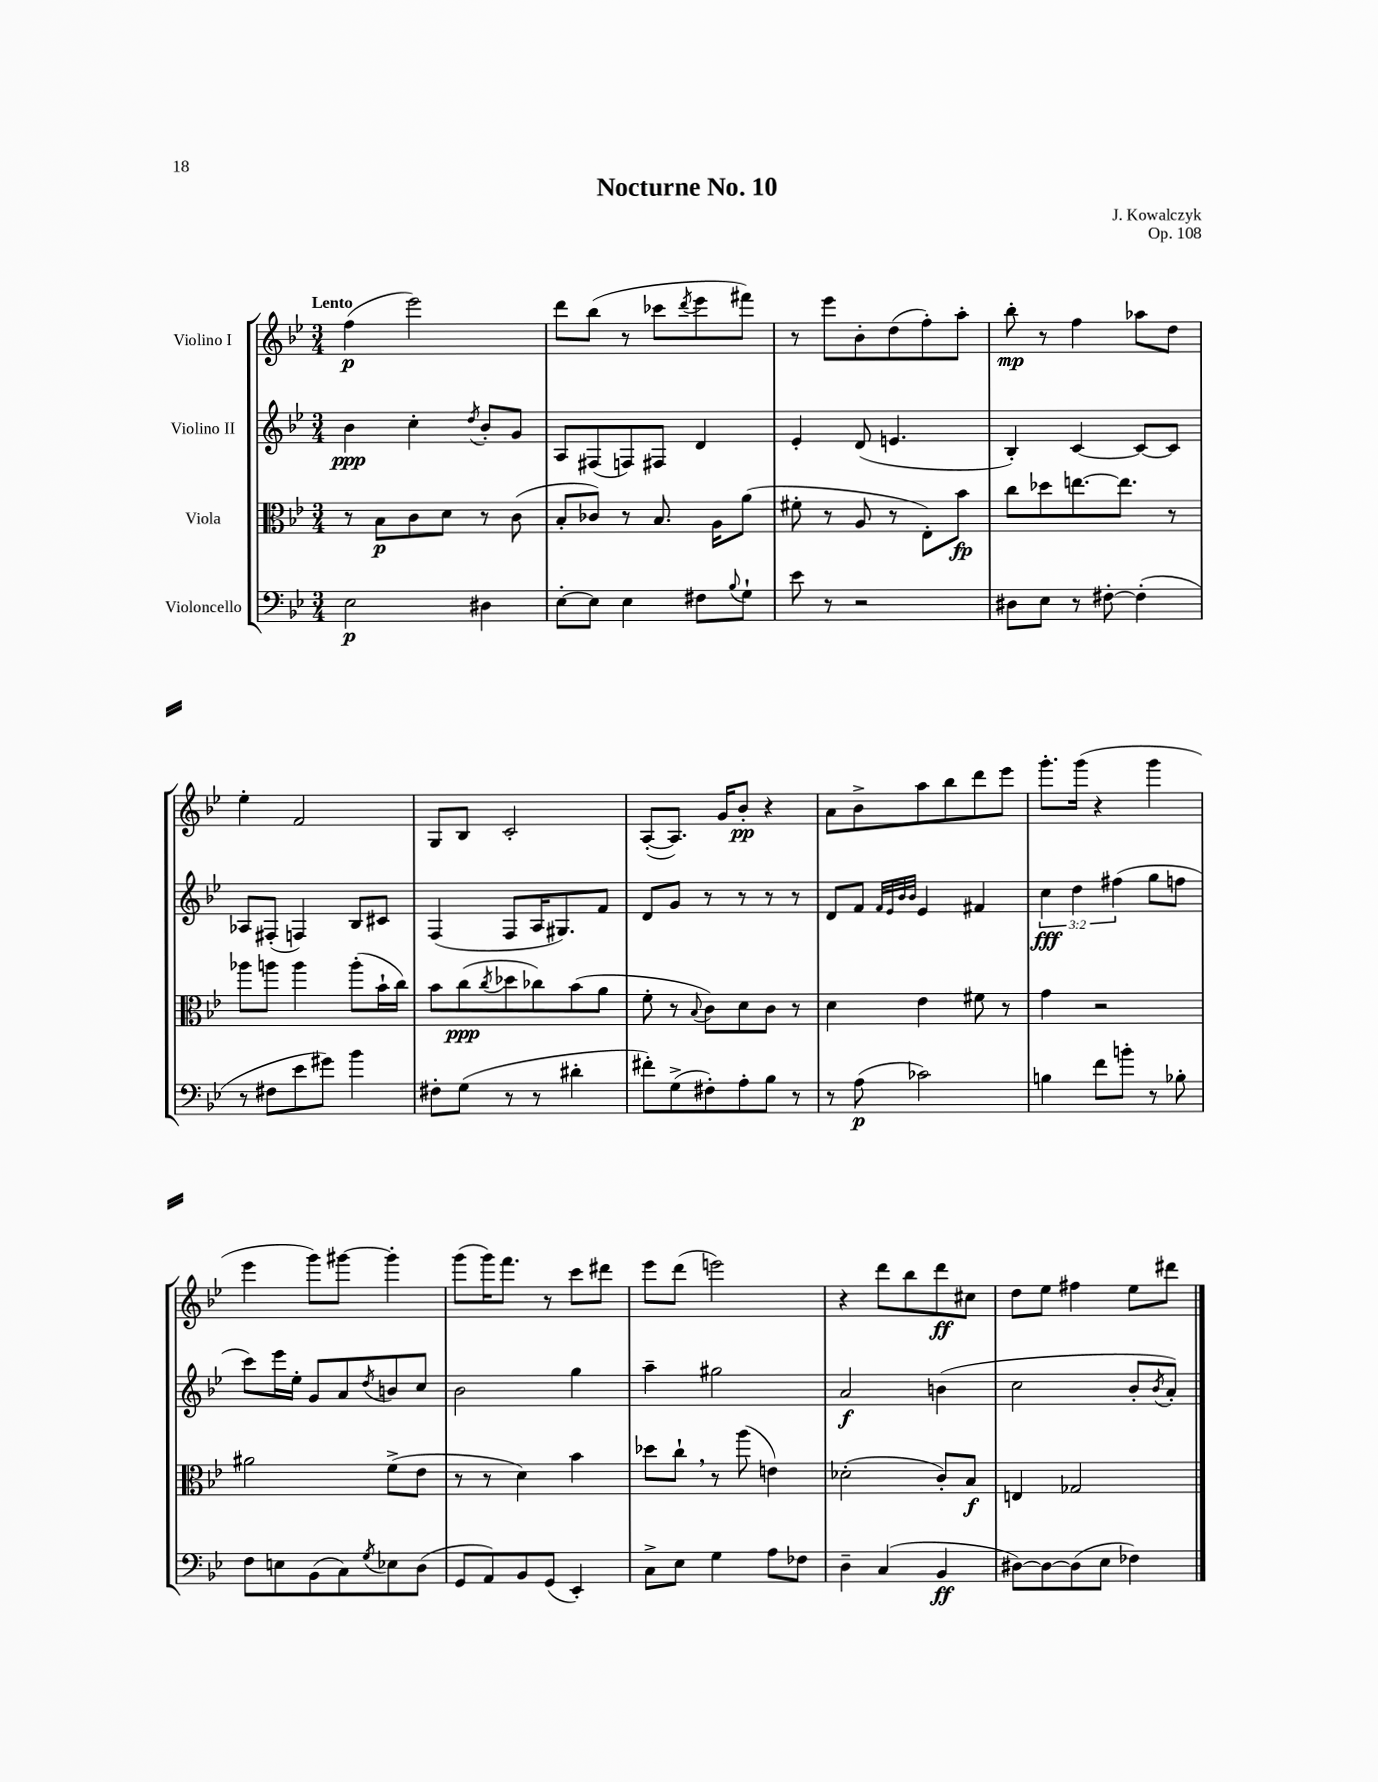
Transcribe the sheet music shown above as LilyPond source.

\header { title = "Nocturne No. 10" composer = "J. Kowalczyk" opus = "Op. 108" }
<<
\new StaffGroup <<
\new Staff = "s0" \with { instrumentName = "Violino I" } {
    \clef treble \key bes \major \numericTimeSignature \time 3/4 \tempo "Lento"
    f''4\p( ees'''2) |
    d'''8 bes''8( r8 ces'''8 \acciaccatura { d'''8 } ees'''8 fis'''8) |
    r8 ees'''8 bes'8-. d''8( f''8-.) a''8-. |
    bes''8-.\mp r8 f''4 aes''8 d''8 |
    ees''4-. f'2 |
    g8 bes8 c'2-. |
    a8~-.( a8.) g'16 bes'8-.\pp r4 |
    a'8 bes'8-> a''8 bes''8 d'''8 ees'''8 |
    g'''8.-. g'''16( r4 g'''4 |
    ees'''4 g'''8) gis'''8~ gis'''4-. |
    g'''8( g'''16) f'''8. r8 c'''8 dis'''8 |
    ees'''8 d'''8( e'''2) |
    r4 d'''8 bes''8 d'''8\ff cis''8 |
    d''8 ees''8 fis''4 ees''8 dis'''8 \bar "|." |
}
\new Staff = "s1" \with { instrumentName = "Violino II" } {
    \clef treble \key bes \major \numericTimeSignature \time 3/4 \override Staff.TupletNumber.text = #tuplet-number::calc-fraction-text
    bes'4\ppp c''4-. \acciaccatura { d''8 } bes'8-. g'8 |
    a8 fis8( f8) fis8 d'4 |
    ees'4-. d'8( e'4. |
    bes4-.) c'4~ c'8~ c'8 |
    aes8 fis8-.( f4) bes8 cis'8 |
    f4( f8 a16 gis8.) f'8 |
    d'8 g'8 r8 r8 r8 r8 |
    d'8 f'8 \grace { f'32 ees'32 bes'32 bes'32 } ees'4 fis'4 |
    \tuplet 3/2 { c''4\fff d''4 fis''4( } g''8 f''8 |
    c'''8) ees'''16 ees''16-. g'8 a'8 \acciaccatura { d''8 } b'8 c''8 |
    bes'2 g''4 |
    a''4-- gis''2 |
    a'2\f b'4( |
    c''2 bes'8-. \acciaccatura { bes'8 } a'8-.) \bar "|." |
}
\new Staff = "s2" \with { instrumentName = "Viola" } {
    \clef alto \key bes \major \numericTimeSignature \time 3/4
    r8 bes8\p c'8 d'8 r8 c'8( |
    bes8-. ces'8) r8 bes8. a16 a'8( |
    fis'8-. r8 a8 r8 ees8-.) bes'8\fp |
    c''8 des''8 e''8.~ e''8. r8 |
    aes''8 a''8 a''4 a''8-.( bes'16-! c''16) |
    bes'8 c''8\ppp( \acciaccatura { c''8 } des''8 ces''8) bes'8( a'8 |
    f'8-. r8 \appoggiatura { bes8 } c'8) d'8 c'8 r8 |
    d'4 ees'4 fis'8 r8 |
    g'4 r2 |
    ais'2 f'8->( ees'8 |
    r8 r8 d'4) bes'4 |
    des''8 c''8-! \breathe r8 a''8( e'4) |
    des'2-.( c'8-.) bes8\f |
    e4 ges2 \bar "|." |
}
\new Staff = "s3" \with { instrumentName = "Violoncello" } {
    \clef bass \key bes \major \numericTimeSignature \time 3/4
    ees2\p dis4 |
    ees8~-. ees8 ees4 fis8 \appoggiatura { bes8 } g8-! |
    ees'8 r8 r2 |
    dis8 ees8 r8 fis8~-. fis4-.( |
    r8 fis8 ees'8 gis'8) bes'4 |
    fis8-. g8( r8 r8 dis'4-. |
    fis'8-.) g8->( fis8-.) a8-. bes8 r8 |
    r8 a8\p( ces'2) |
    b4 f'8 b'8-. r8 bes8-. |
    f8 e8 bes,8( c8) \acciaccatura { g8 } ees8 d8( |
    g,8 a,8) bes,8 g,8( ees,4-.) |
    c8-> ees8 g4 a8 fes8 |
    d4-- c4( bes,4\ff |
    dis8~) dis8~ dis8( ees8 fes4) \bar "|." |
}
>>
>>
\layout { \context { \Score \remove "Bar_number_engraver" } }
